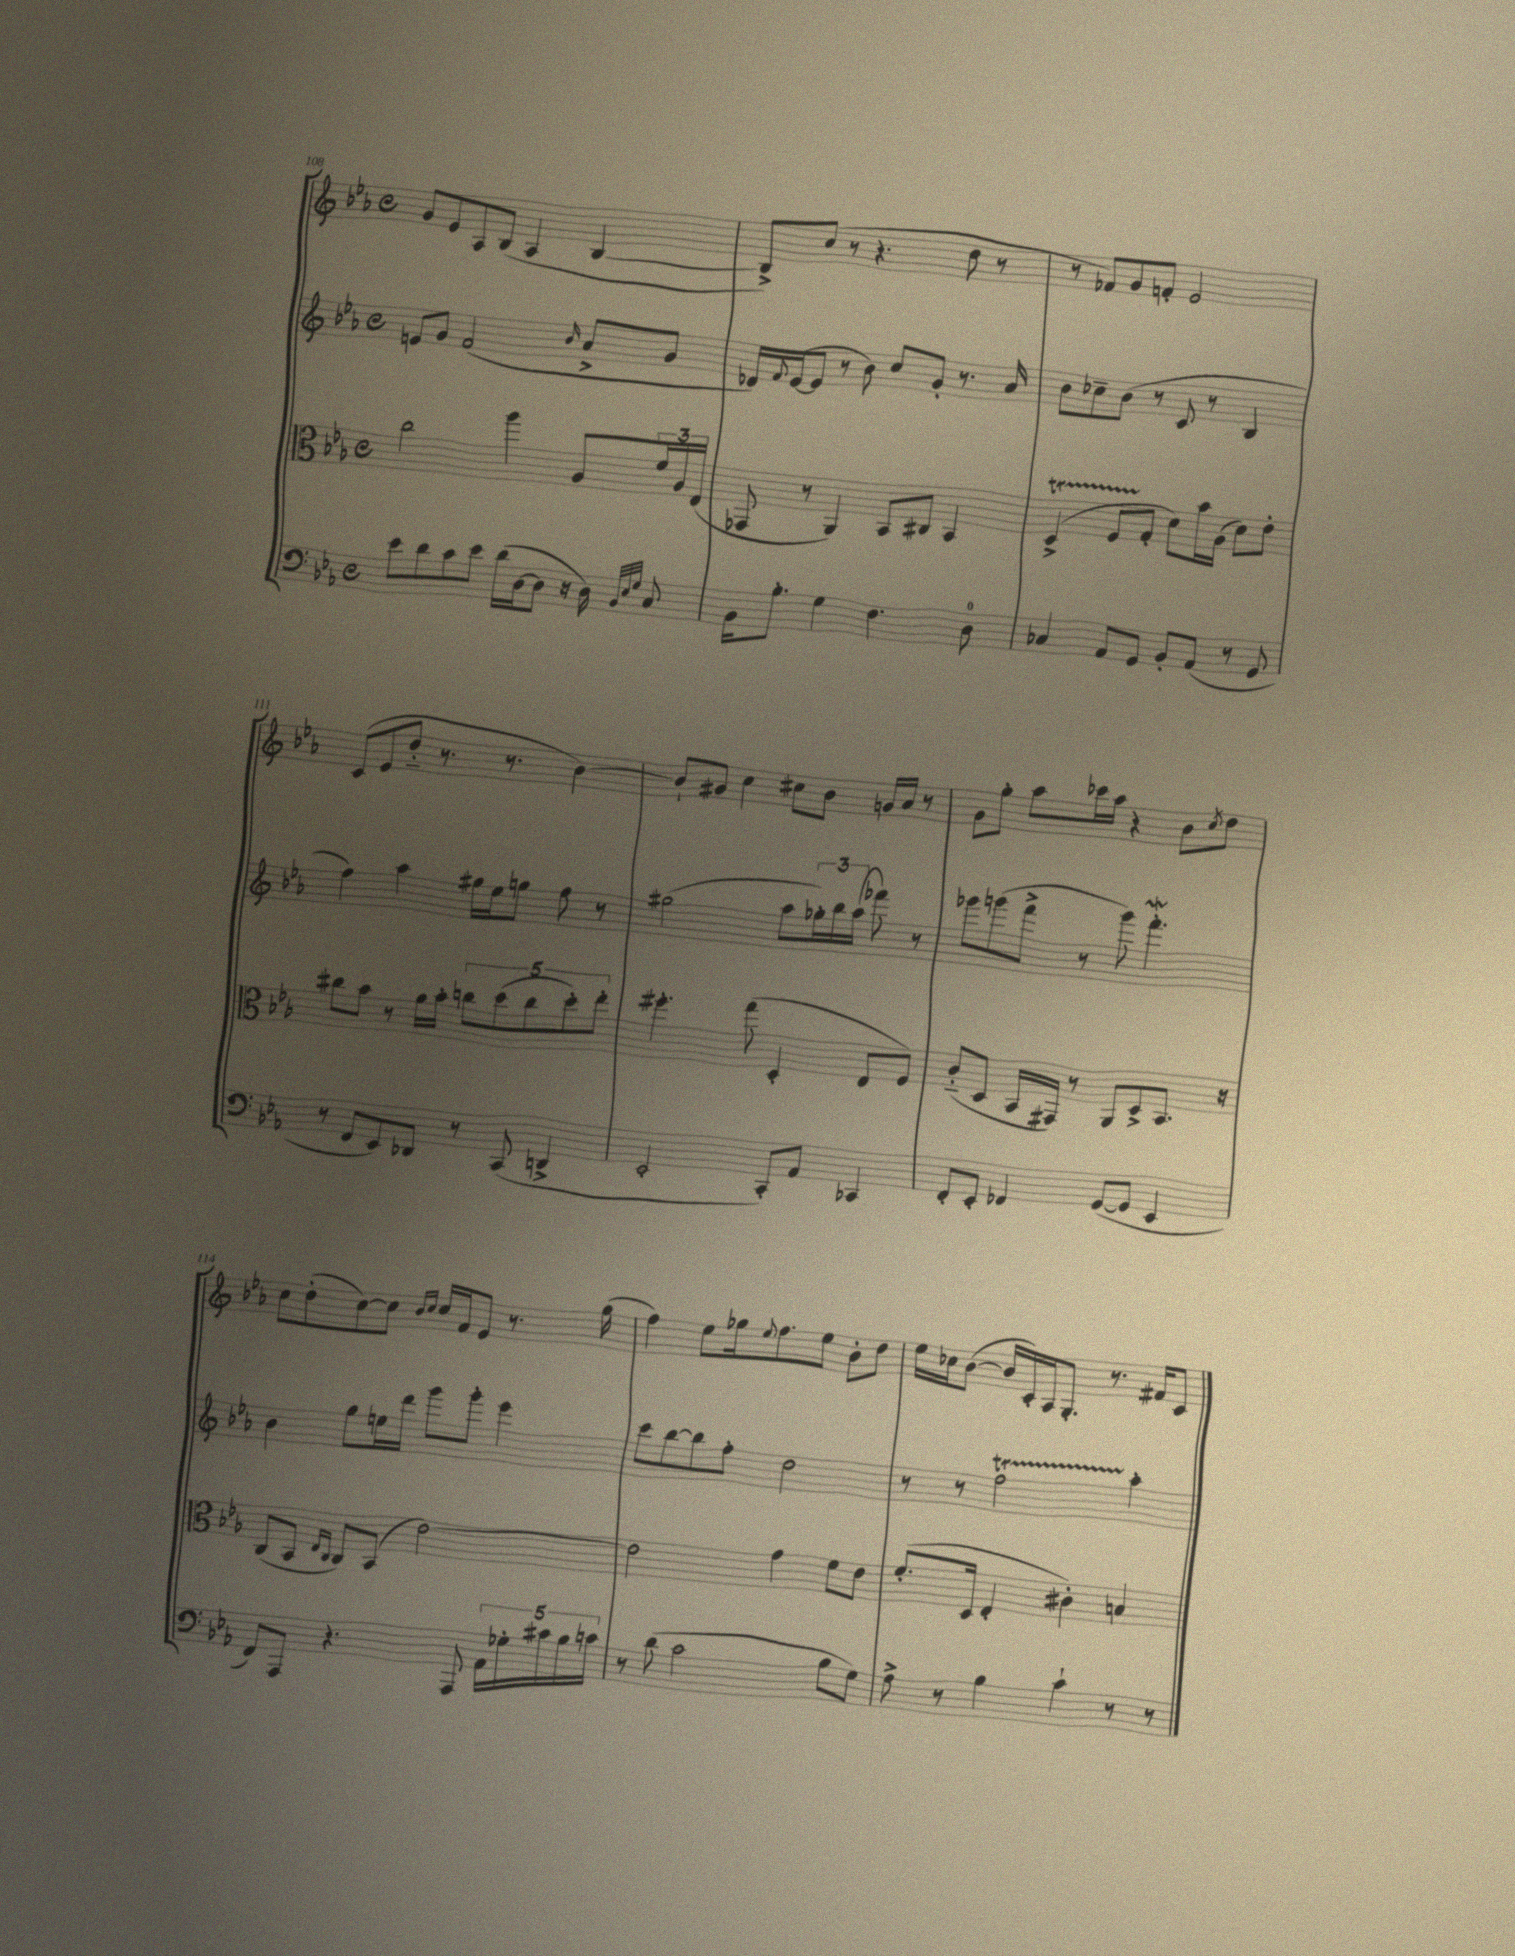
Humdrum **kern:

**kern	**kern	**kern	**kern
*staff4	*staff3	*staff2	*staff1
*clefF4	*clefC3	*clefG2	*clefG2
*k[b-e-a-]	*k[b-e-a-]	*k[b-e-a-]	*k[b-e-a-]
*M4/4	*M4/4	*M4/4	*M4/4
*met(c)	*met(c)	*met(c)	*met(c)
8e-	2cc	8e	8g
8d	.	8g	8e-
8c	.	(2f	8A-
8e-	.	.	(8B-
(16d	4aa-	.	4A-
[16D	.	.	.
8D]	.	.	.
.	.	16qqb-	.
16r	8A-	8a-^	[4B-
16D)	.	.	.
32qqBB-	.	.	.
32qqE-	.	.	.
32qqG	.	.	.
8C	24f	8g	.
.	24A-	.	.
.	(24E-	.	.
=	=	=	=
16BB-	8GG-	16d-)	8B-^])
.	.	8qqf	.
8.B-'	.	([16e-	.
.	8r	8e-]	(8cc
4G	4AA-)	8r	8r
.	.	8b-)	4.r
4.F	8BB-	8cc	.
.	8C#	8g'	.
.	4BB-	8.r	8dd
8D	.	.	8r
.	.	16a-	.
=	=	=	=
4C-	(4D^	8b-	8r
.	.	8cc-~	8f-)
8AA-	8F	(8b-	8g
8GG	8G'	8r	8f'
8BB-'	8d)	8c	2e-
(8AA-	16b-	8r	.
.	(16A-	.	.
8r	8d)	4B-	.
8GG	8e-'	.	.
=	=	=	=
8r	8cc#	4ff)	(8c
8FF	8b-	.	8e-
8EE-)	8r	4aa-	8dd'~
8DD-	16a-	.	8.r
.	16b-'	.	.
8r	10cc	16gg#	.
.	.	16ee-	8.r
.	(10dd	.	.
(8CC	.	8gg	.
.	10cc	.	.
4DD^	.	8ff	[4b-)
.	10dd')	.	.
.	.	8r	.
.	10ee-'	.	.
=	=	=	=
2EE-'	4.ff#'	(2gg#	8b-`]
.	.	.	8g#
.	.	.	4cc
.	(8gg	.	.
8CC')	4D'	8aa-	8cc#
8AA-	.	24gg-')	8b-
.	.	24bb-	.
.	.	(24aa-	.
4CC-	8E-	8fff-)	16g
.	.	.	16a-
.	8F)	8r	8r
=	=	=	=
8FF'	(8c'~	8ggg-	8g
8EE-'	8D	(8ggg	8gg'
4FF-	16BB-	8fff^	8aa-
.	16GG#)	.	.
.	8r	8r	16ccc-
.	.	.	16aa-
([8GG	8AA-	8ggg)	4r
8GG]	8D^	4.fff'	.
4EE-	8.BB-	.	8b-
.	.	.	8qcc
.	.	.	8dd
.	16r	.	.
=	=	=	=
8FF)	(8C	4b-	8cc
8AAA-	8BB-	.	(8dd'
.	16qqE-	.	.
.	16qqC	.	.
4.r	8C)	8gg	[8cc)
.	(8BB-	16ee	8cc]
.	.	16ddd	.
.	.	.	16qqb-
.	.	.	16qqcc
.	[2e-)	8ggg	16cc
.	.	.	16f
8AAA-	.	8ggg'	8e-
20AA-	.	4eee-	8.r
20G-'	.	.	.
20c#	.	.	.
20B-	.	.	.
.	.	.	(16gg
20c	.	.	.
=	=	=	=
8r	2e-]	8ccc	4ff)
(8d	.	[8bb-	.
2c	.	8bb-]	8ee-
.	.	8ff'	16gg-
.	.	.	8qqee-
.	.	.	8.ff
.	4g	2dd	.
.	.	.	8ee-
8B-	8f	.	8b-'
8G)	8e-	.	8dd
=	=	=	=
8A-^	(8.f'	8r	16ee-
.	.	.	16cc-
8r	.	8r	([8b-
.	16D	.	.
4B-	4E-'	2ff	16b-]
.	.	.	16c')
.	.	.	16A-
.	.	.	8.G'
4c`	4c#')	.	.
.	.	.	8.r
8r	4B	4aa-'	.
.	.	.	16f#
8r	.	.	8c
==	==	==	==
*-	*-	*-	*-
